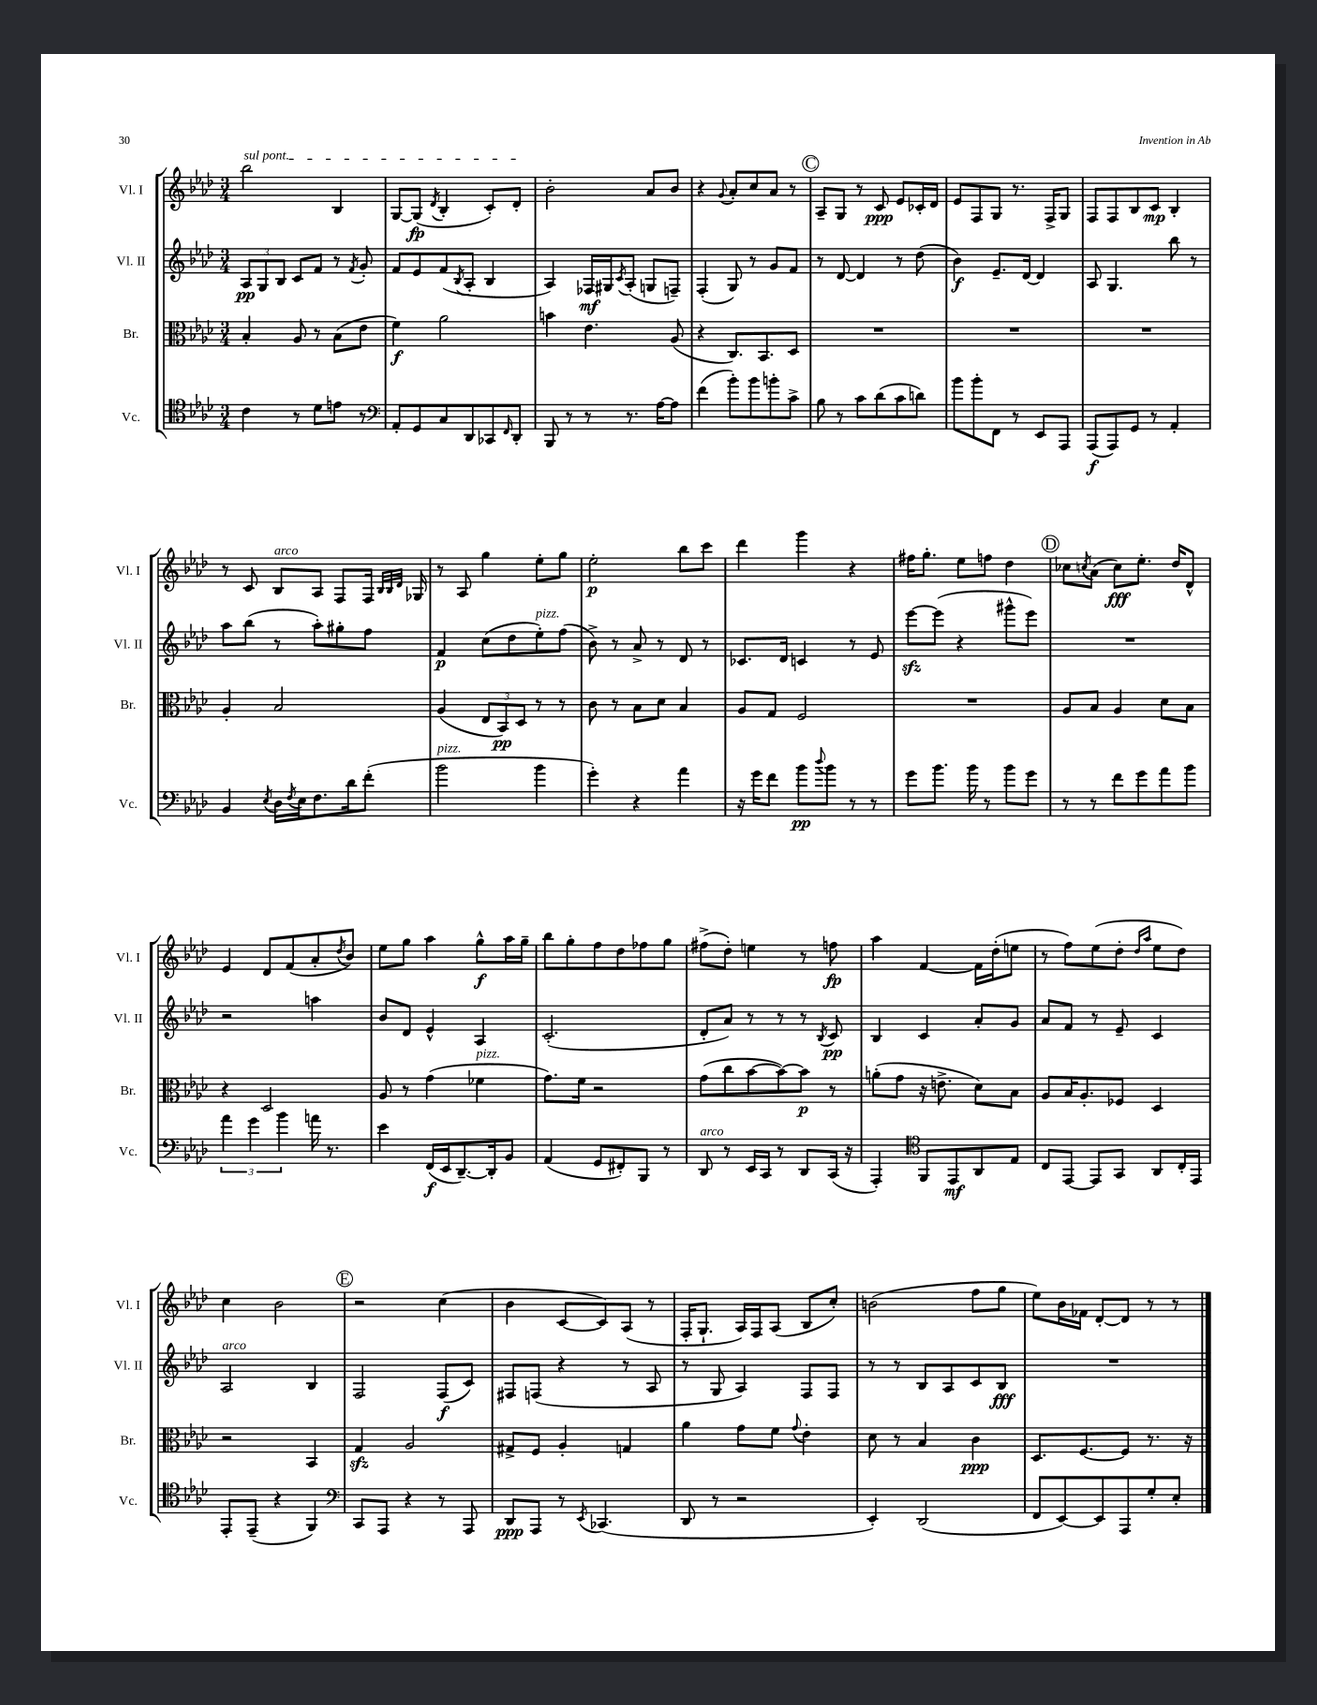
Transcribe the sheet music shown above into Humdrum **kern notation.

**kern	**dynam	**kern	**dynam	**kern	**dynam	**kern	**dynam
*part4	*part4	*part3	*part3	*part2	*part2	*part1	*part1
*staff4	*staff4	*staff3	*staff3	*staff2	*staff2	*staff1	*staff1
*I"Vc.	*	*I"Br.	*	*I"Vl. II	*	*I"Vl. I	*
*I'Vc.	*	*I'Br.	*	*I'Vl. II	*	*I'Vl. I	*
*clefC4	*	*clefC3	*	*clefG2	*	*clefG2	*
*k[b-e-a-d-]	*	*k[b-e-a-d-]	*	*k[b-e-a-d-]	*	*k[b-e-a-d-]	*
*M3/4	*	*M3/4	*	*M3/4	*	*M3/4	*
=52	=52	=52	=52	=52	=52	=52	=52
!	!	!	!	!	!	!LO:TX:a:i:t=sul pont.	!
4c\	.	4B-'/	.	12A-/L	pp	2bb-\	.
.	.	.	.	12G/	.	.	.
.	.	.	.	12B-/J	.	.	.
8r	.	8A-/	.	8c/L	.	.	.
8d-\L	.	8r	.	8f/J	.	.	.
8en\J	.	(8B-\L	.	8r	.	4B-/	.
.	.	.	.	8qf/	.	.	.
8r	.	8e-\J	.	8g'/	.	.	.
=53	=53	=53	=53	=53	=53	=53	=53
*clefF4	*	*	*	*	*	*	*
8AA-'/L	.	4f\)	f	8f/L	.	[8G/L	.
8GG/	.	.	.	8e-/	.	(8G/J]	fp
.	.	.	.	.	.	8qd-/	.
8C/	.	2a-\	.	(8f/	.	4B-'/	.
.	.	.	.	8qB-/	.	.	.
8DD-/	.	.	.	8A-'/J	.	.	.
8CC-X/	.	.	.	4B-/	.	8c'/L)	.
16qqFF/	.	.	.	.	.	.	.
8DD-'/J	.	.	.	.	.	8d-'/J	.
=54	=54	=54	=54	=54	=54	=54	=54
8BBB-/	.	4bn\	.	4A-/)	.	2b-'\	.
8r	.	.	.	.	.	.	.
8r	.	4.e-\	.	16F-X/LL	mf	.	.
.	.	.	.	16G#X/J	.	.	.
.	.	.	.	8qc/	.	.	.
8.r	.	.	.	(8A-'/J	.	.	.
.	.	.	.	8Gn/L	.	8a-/L	.
[16A-\KL	.	.	.	.	.	.	.
8A-\J]	.	(8A-/	.	8Fn~/J)	.	8b-/J	.
=55	=55	=55	=55	=55	=55	=55	=55
(4f\	.	4r	.	(4F'/	.	4r	.
.	.	.	.	.	.	8qqg/	.
8b-'\L)	.	8.C/L)	.	8G/)	.	8a-'/L	.
8b-\	.	.	.	8r	.	8cc/	.
.	.	8.BB-/	.	.	.	.	.
8bn'\	.	.	.	8g/L	.	8a-/J	.
8c^\J	.	8D-/J	.	8f/J	.	8r	.
!!LO:REH:place=s1:t=C
=56	=56	=56	=56	=56	=56	=56	=56
8B-\	.	2.r	.	8r	.	8A-~/L	.
8r	.	.	.	[8d-/	.	8G/J	.
8c\L	.	.	.	4d-/]	.	8r	.
(8d-\	.	.	.	.	.	8c/	ppp
8c\	.	.	.	8r	.	8e-/L	.
8dn\J)	.	.	.	(8dd-\	.	16c-X'/L	.
.	.	.	.	.	.	16d-/JJ	.
=57	=57	=57	=57	=57	=57	=57	=57
8b-\L	.	2.r	.	4b-\)	f	8e-/L	.
8b-'\	.	.	.	.	.	8F/	.
8FF\J	.	.	.	8.e-~/L	.	8G/J	.
8r	.	.	.	.	.	8.r	.
.	.	.	.	[16d-/Jk	.	.	.
8EE-/L	.	.	.	4d-/]	.	.	.
.	.	.	.	.	.	16F^/KL	.
8AAA-/J	.	.	.	.	.	8G/J	.
=58	=58	=58	=58	=58	=58	=58	=58
(8AAA-/L	f	2.r	.	8A-/	.	8F/L	.
8AAA-/)	.	.	.	4.G/	.	8F/	.
8GG/J	.	.	.	.	.	8B-/	.
8r	.	.	.	.	.	8c/J	mp
4AA-'/	.	.	.	8bb-\	.	4B-'/	.
.	.	.	.	8r	.	.	.
!!LO:LB:g=z
=59	=59	=59	=59	=59	=59	=59	=59
4BB-/	.	4A-'/	.	8aa-\L	.	8r	.
.	.	.	.	(8bb-\J	.	8c/	.
8qE-/	.	.	.	.	.	.	.
!	!	!	!	!	!	!LO:TX:a:i:t=arco	!
16D-\LL	.	2B-/	.	8r	.	8B-/L	.
8qF/	.	.	.	.	.	.	.
16E-\J	.	.	.	.	.	.	.
8.F\	.	.	.	8aa-'\L)	.	8A-/J	.
.	.	.	.	8gg#X'\	.	8F/L	.
16d-\k	.	.	.	.	.	.	.
(8f'\J	.	.	.	8ff\J	.	16F/Jk	.
.	.	.	.	.	.	32qqB-/LLL	.
.	.	.	.	.	.	32qqB-/	.
.	.	.	.	.	.	32qqd-/JJJ	.
.	.	.	.	.	.	16G-X/	.
=60	=60	=60	=60	=60	=60	=60	=60
!LO:TX:a:i:t=pizz.	!	!	!	!	!	!	!
2b-\	.	(4A-/	.	4f/	p	8r	.
.	.	.	.	.	.	8A-/	.
.	.	12E-/L	.	(8cc\L	.	4gg\	.
.	.	12BB-/)	pp	.	.	.	.
.	.	.	.	8dd-\	.	.	.
.	.	12D-/J	.	.	.	.	.
!	!	!	!	!LO:TX:a:i:t=pizz.	!	!	!
4b-\	.	8r	.	8ee-'\)	.	8ee-'\L	.
.	.	8r	.	(8ff\J	.	8gg\J	.
=61	=61	=61	=61	=61	=61	=61	=61
4g'\)	.	8c\	.	8b-^\)	.	2ee-'\	p
.	.	8r	.	8r	.	.	.
4r	.	8B-\L	.	8a-^/	.	.	.
.	.	8d-\J	.	8r	.	.	.
4a-\	.	4B-/	.	8d-/	.	8bb-\L	.
.	.	.	.	8r	.	8ccc\J	.
=62	=62	=62	=62	=62	=62	=62	=62
16r	.	8A-/L	.	8.c-X/L	.	4ddd-\	.
16g\KL	.	.	.	.	.	.	.
8f\J	.	8G/J	.	.	.	.	.
.	.	.	.	16d-/Jk	.	.	.
8b-\L	pp	2F/	.	4cn/	.	4ggg\	.
8qqdd-/	.	.	.	.	.	.	.
8b-\J	.	.	.	.	.	.	.
8r	.	.	.	8r	.	4r	.
8r	.	.	.	8e-/	.	.	.
=63	=63	=63	=63	=63	=63	=63	=63
8g\L	.	2.r	.	[8eee-zz\L	.	16ff#X\KL	.
.	.	.	.	.	.	8.gg'\J	.
8.b-\J	.	.	.	(8eee-\J]	.	.	.
.	.	.	.	4r	.	8ee-\L	.
16b-\	.	.	.	.	.	.	.
8r	.	.	.	.	.	8ffn\J	.
8b-\L	.	.	.	8ggg#X^^\L	.	4dd-\	.
8g\J	.	.	.	8eee-\J)	.	.	.
!!LO:REH:place=s1:t=D
=64	=64	=64	=64	=64	=64	=64	=64
8r	.	8A-/L	.	2.r	.	8cc-X\L	.
.	.	.	.	.	.	8qccn/	.
8r	.	8B-/J	.	.	.	(8a-\J	.
8f\L	.	4A-/	.	.	.	8cc\L)	fff
8g\	.	.	.	.	.	8.ee-'\J	.
8a-\	.	8d-\L	.	.	.	.	.
.	.	.	.	.	.	16dd-/KL	.
8b-\J	.	8B-\J	.	.	.	8d-^^/J	.
!!LO:LB:g=z
=65	=65	=65	=65	=65	=65	=65	=65
6a-\	.	4r	.	2r	.	4e-/	.
6g\	.	.	.	.	.	.	.
.	.	2D-/	.	.	.	8d-/L	.
6b-\	.	.	.	.	.	.	.
.	.	.	.	.	.	(8f/	.
16an\	.	.	.	4aan\	.	8a-'/	.
8.r	.	.	.	.	.	.	.
.	.	.	.	.	.	8qdd-/	.
.	.	.	.	.	.	8b-/J)	.
=66	=66	=66	=66	=66	=66	=66	=66
4e-\	.	8A-/	.	8b-/L	.	8ee-\L	.
.	.	8r	.	8d-/J	.	8gg\J	.
(16FF/LL	f	(4g\	.	4e-^^/	.	4aa-\	.
16EE-/J	.	.	.	.	.	.	.
[8.DD-~/)	.	.	.	.	.	.	.
!	!	!LO:TX:a:i:t=pizz.	!	!	!	!	!
.	.	4f-X\	.	4A-/	.	8gg^^\L	f
16DD-'/k]	.	.	.	.	.	.	.
8BB-/J	.	.	.	.	.	16aa-\L	.
.	.	.	.	.	.	16gg~\JJ	.
=67	=67	=67	=67	=67	=67	=67	=67
(4AA-/	.	8.g\L)	.	(2.c'/	.	8bb-\L	.
.	.	.	.	.	.	8gg'\	.
.	.	16f\Jk	.	.	.	.	.
8GG/L	.	2r	.	.	.	8ff\	.
8FF#X'/)	.	.	.	.	.	8dd-\	.
8BBB-/J	.	.	.	.	.	8ff-X\	.
8r	.	.	.	.	.	8gg\J	.
=68	=68	=68	=68	=68	=68	=68	=68
!LO:TX:a:i:t=arco	!	!	!	!	!	!	!
8DD-/	.	(8g\L	.	8d-'/L	.	(8ff#X^\L	.
8r	.	8cc\	.	8a-/J)	.	8dd-'\J)	.
16EE-/LL	.	[8b-\	.	8r	.	4een\	.
16CC/JJ	.	.	.	.	.	.	.
8r	.	8b-\_)	.	8r	.	.	.
8DD-/L	.	8b-\J]	p	8r	.	8r	.
.	.	.	.	8qB-/	.	.	.
(16CC/Jk	.	8r	.	8c/	pp	8ffn\	fp
16r	.	.	.	.	.	.	.
=69	=69	=69	=69	=69	=69	=69	=69
4AAA-'/)	.	(8an'\L	.	4B-/	.	4aa-\	.
.	.	8g\J	.	.	.	.	.
*clefC4	*	*	*	*	*	*	*
8FF/L	.	16r	.	4c/	.	[4f/	.
.	.	8.en^\	.	.	.	.	.
8EE-/	mf	.	.	.	.	.	.
8AA-/	.	8d-\L)	.	8a-'/L	.	16f\LL]	.
.	.	.	.	.	.	(16dd-'\J	.
8E-/J	.	8B-\J	.	8g/J	.	8een\J	.
=70	=70	=70	=70	=70	=70	=70	=70
8C/L	.	8A-/L	.	8a-/L	.	8r	.
[8EE-/J	.	16B-/K	.	8f/J	.	8ff\L)	.
.	.	8.A-'/	.	.	.	.	.
8EE-/L]	.	.	.	8r	.	(8ee-\	.
8GG/J	.	8F-X/J	.	8e-~/	.	8dd-'\J	.
.	.	.	.	.	.	16qqdd-/LL	.
.	.	.	.	.	.	16qqaa-/JJ	.
8AA-/L	.	4D-/	.	4c/	.	8ee-\L	.
16C'/L	.	.	.	.	.	8dd-\J)	.
16EE-/JJ	.	.	.	.	.	.	.
!!LO:LB:g=z
=71	=71	=71	=71	=71	=71	=71	=71
!	!	!	!	!LO:TX:a:i:t=arco	!	!	!
8EE-'/L	.	2r	.	2A-/	.	4cc\	.
(8EE-~/J	.	.	.	.	.	.	.
4r	.	.	.	.	.	2b-\	.
4FF/)	.	4BB-/	.	4B-/	.	.	.
!!LO:REH:place=s1:t=E
=72	=72	=72	=72	=72	=72	=72	=72
*clefF4	*	*	*	*	*	*	*
8CC/L	.	4Gzz/	.	2F/	.	2r	.
8AAA-/J	.	.	.	.	.	.	.
4r	.	2A-/	.	.	.	.	.
8r	.	.	.	(8F/L	f	(4cc\	.
8AAA-/	.	.	.	8c/J)	.	.	.
=73	=73	=73	=73	=73	=73	=73	=73
8DD-/L	ppp	8G#X^/L	.	8F#X/L	.	4b-\	.
8AAA-/J	.	8F/J	.	(8Fn/J	.	.	.
8r	.	4A-'/	.	4r	.	[8c/L	.
8qEE-/	.	.	.	.	.	.	.
(4.CC-X/	.	.	.	.	.	8c/])	.
.	.	4Gn/	.	8r	.	(8A-/J	.
.	.	.	.	8A-/	.	8r	.
=74	=74	=74	=74	=74	=74	=74	=74
8DD-/	.	4a-\	.	8r	.	16F'/KL	.
.	.	.	.	.	.	8.G`/J	.
8r	.	.	.	8G/	.	.	.
2r	.	8g\L	.	4A-/)	.	16A-/LL)	.
.	.	.	.	.	.	16F/J	.
.	.	8f\J	.	.	.	(8A-/J	.
.	.	8qqg/	.	.	.	.	.
.	.	4e-'\	.	8F/L	.	8B-/L	.
.	.	.	.	8F/J	.	8cc'/J)	.
=75	=75	=75	=75	=75	=75	=75	=75
4EE-'/)	.	8d-\	.	8r	.	(2bn\	.
.	.	8r	.	8r	.	.	.
(2DD-/	.	4B-/	.	8B-/L	.	.	.
.	.	.	.	8A-/	.	.	.
.	.	4c\	ppp	8c/	.	8ff\L	.
.	.	.	.	8B-/J	fff	8gg\J	.
=76	=76	=76	=76	=76	=76	=76	=76
8FF/L	.	8.D-/L	.	2.r	.	8ee-\L)	.
[8EE-/)	.	.	.	.	.	16b-\L	.
.	.	[8.F/	.	.	.	16f-X\JJ	.
8EE-/]	.	.	.	.	.	[8d-'/L	.
8AAA-/	.	8F/J]	.	.	.	8d-/J]	.
8G'/	.	8.r	.	.	.	8r	.
8E-'/J	.	.	.	.	.	8r	.
.	.	16r	.	.	.	.	.
==	==	==	==	==	==	==	==
*-	*-	*-	*-	*-	*-	*-	*-
